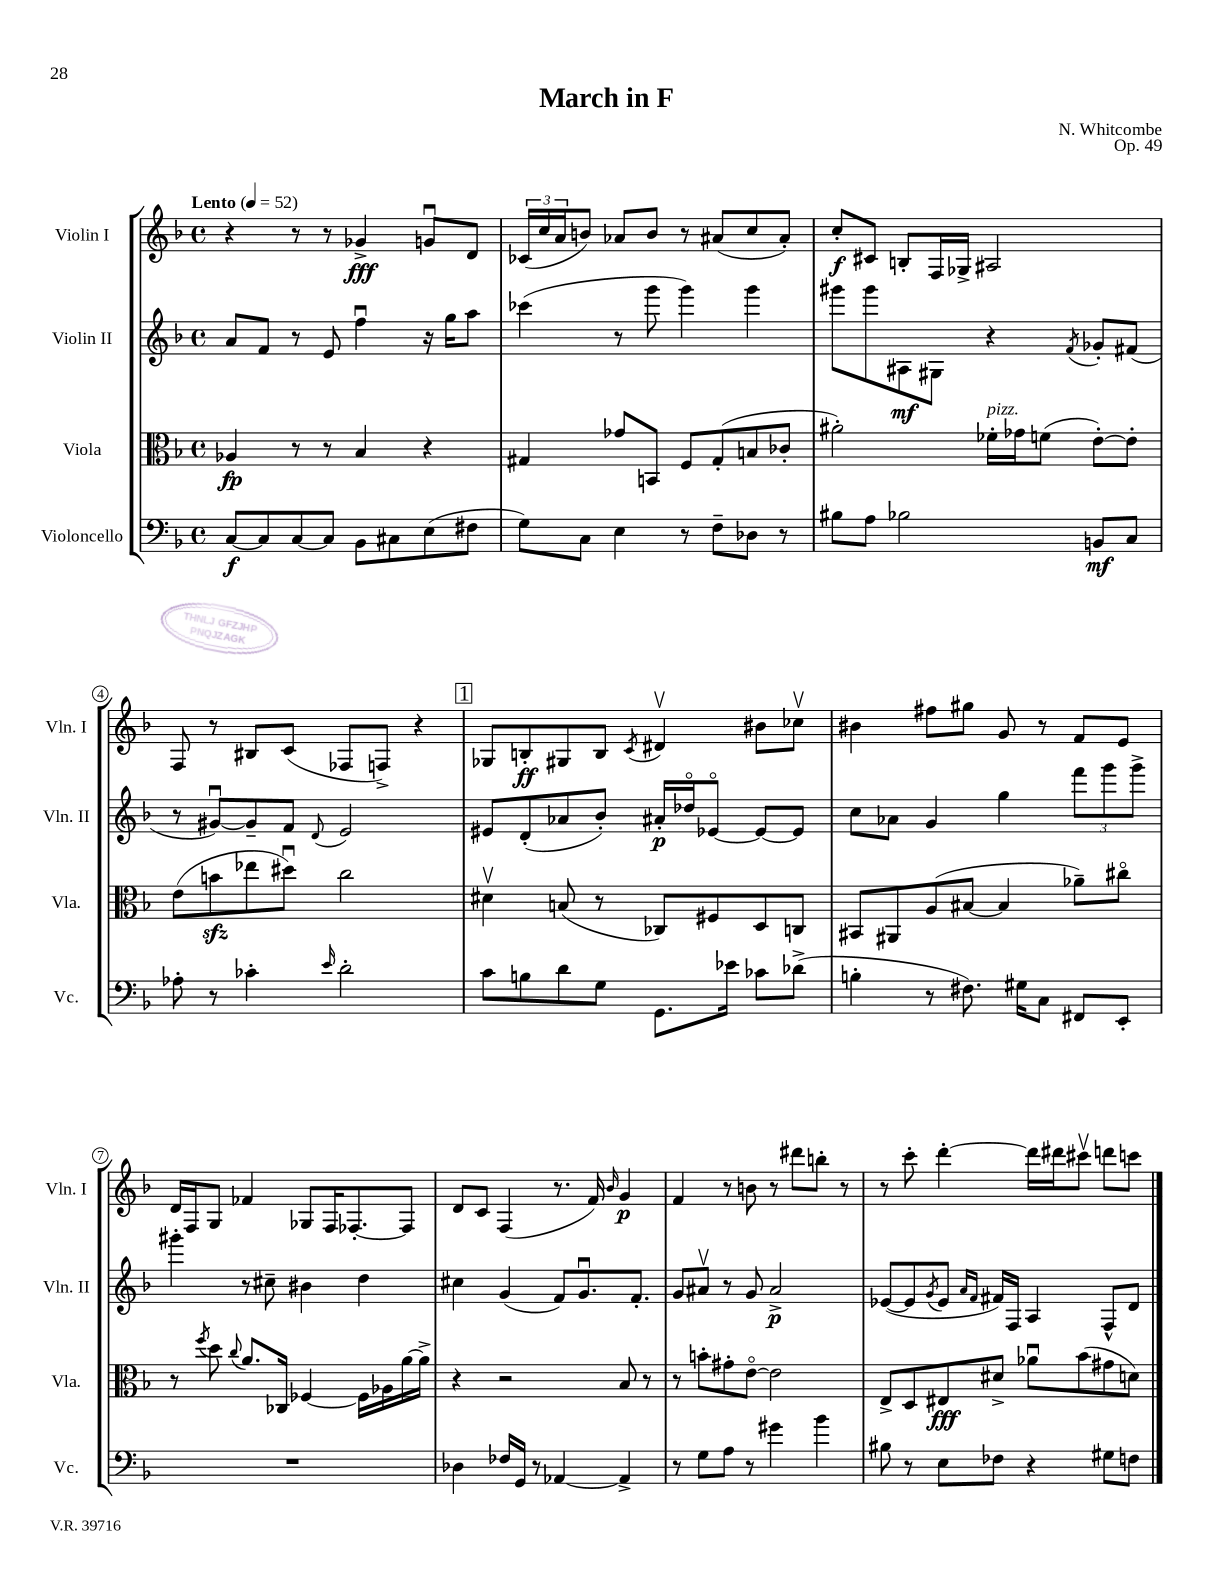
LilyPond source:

\header { title = "March in F" composer = "N. Whitcombe" opus = "Op. 49" }
<<
\new StaffGroup <<
\new Staff = "s0" \with { instrumentName = "Violin I" shortInstrumentName = "Vln. I" } {
    \clef treble \key f \major \defaultTimeSignature \time 4/4 \tempo "Lento" 4 = 52
    r4 r8 r8 ges'4->\fff g'8\downbow d'8 |
    \tuplet 3/2 { ces'16( c''16 a'16 } b'8) aes'8 b'8 r8 ais'8( c''8 ais'8-.) |
    c''8-.\f cis'8 b8-. f16 ges16-> ais2 |
    f8 r8 bis8 c'8( fes8 f8->) r4 |
    \mark \markup { \box "1" } ges8 b8-.\ff gis8 b8 \acciaccatura { c'8 } dis'4\upbow bis'8 ces''8\upbow |
    bis'4 fis''8 gis''8 g'8 r8 f'8 e'8 |
    d'16 f16 g8 fes'4 ges8 f16 fes8.~-. fes8 |
    d'8 c'8 f4( r8. f'16) \grace { bes'16 } g'4\p |
    f'4 r8 b'8 r8 dis'''8 b''8-. r8 |
    r8 c'''8-. d'''4~-. d'''16 dis'''16 cis'''8\upbow d'''8 c'''8 \bar "|." |
}
\new Staff = "s1" \with { instrumentName = "Violin II" shortInstrumentName = "Vln. II" } {
    \clef treble \key f \major \defaultTimeSignature \time 4/4
    a'8 f'8 r8 e'8 f''4\downbow r16 g''16 a''8 |
    ces'''4( r8 g'''8 g'''4) g'''4 |
    gis'''8 gis'''8 ais8\mf gis8 r4 \acciaccatura { f'8 } ges'8-. fis'8( |
    r8 gis'8~\downbow) gis'8-- f'8 \appoggiatura { d'8 } e'2 |
    \mark \markup { \box "1" } eis'8 d'8-.( aes'8 bes'8-.) ais'16-.\p des''16\flageolet ees'8~\flageolet ees'8~ ees'8 |
    c''8 aes'8 g'4 g''4 \tuplet 3/2 { f'''8 g'''8 g'''8-> } |
    gis'''4-. r8 cis''8-- bis'4 d''4 |
    cis''4 g'4( f'8) g'8.\downbow f'8.-. |
    g'8 ais'8\upbow r8 g'8 ais'2->\p |
    ees'8~( ees'8 \acciaccatura { g'8 } ees'8 \grace { a'16 f'16 } fis'16) f16 a4 f8-^ d'8 \bar "|." |
}
\new Staff = "s2" \with { instrumentName = "Viola" shortInstrumentName = "Vla." } {
    \clef alto \key f \major \defaultTimeSignature \time 4/4
    aes4\fp r8 r8 bes4 r4 |
    gis4 ges'8 b,8 f8 gis8-.( b8 ces'8-. |
    ais'2-.) fes'16-.^\markup { \italic "pizz." } ges'16 f'8( e'8~-.) e'8-. |
    e'8( b'8\sfz ees''8 dis''8\downbow) c''2 |
    \mark \markup { \box "1" } dis'4\upbow b8( r8 ces8) fis8 d8 c8 |
    bis,8 ais,8 a8( bis8~ bis4 aes'8--) cis''8\flageolet |
    r8 \acciaccatura { f''8 } d''8 \appoggiatura { c''8 } a'8. ces16 fes4~ fes16 aes16 a'16~ a'16-> |
    r4 r2 bes8 r8 |
    r8 b'8-. gis'8-. e'8~\flageolet e'2 |
    e8-> d8 eis8\fff dis'8-> aes'8\downbow bes'8( gis'8 d'8) \bar "|." |
}
\new Staff = "s3" \with { instrumentName = "Violoncello" shortInstrumentName = "Vc." } {
    \clef bass \key f \major \defaultTimeSignature \time 4/4
    c8~\f c8 c8~ c8 bes,8 cis8 e8( fis8 |
    g8) c8 e4 r8 f8-- des8 r8 |
    bis8 a8 bes2 b,8\mf c8 |
    aes8-. r8 ces'4-. \grace { e'16 } d'2-. |
    \mark \markup { \box "1" } c'8 b8 d'8 g8 g,8. ees'16 ces'8 des'8->( |
    b4-. r8 fis8.) gis16 c8 fis,8 e,8-. |
    R1 |
    des4 fes16 g,16 r8 aes,4~ aes,4-> |
    r8 g8 a8 r8 gis'4 bes'4 |
    bis8 r8 e8 fes8 r4 gis8 f8 \bar "|." |
}
>>
>>
\layout { \context { \Score \override BarNumber.stencil = #(make-stencil-circler 0.1 0.3 ly:text-interface::print) } }
